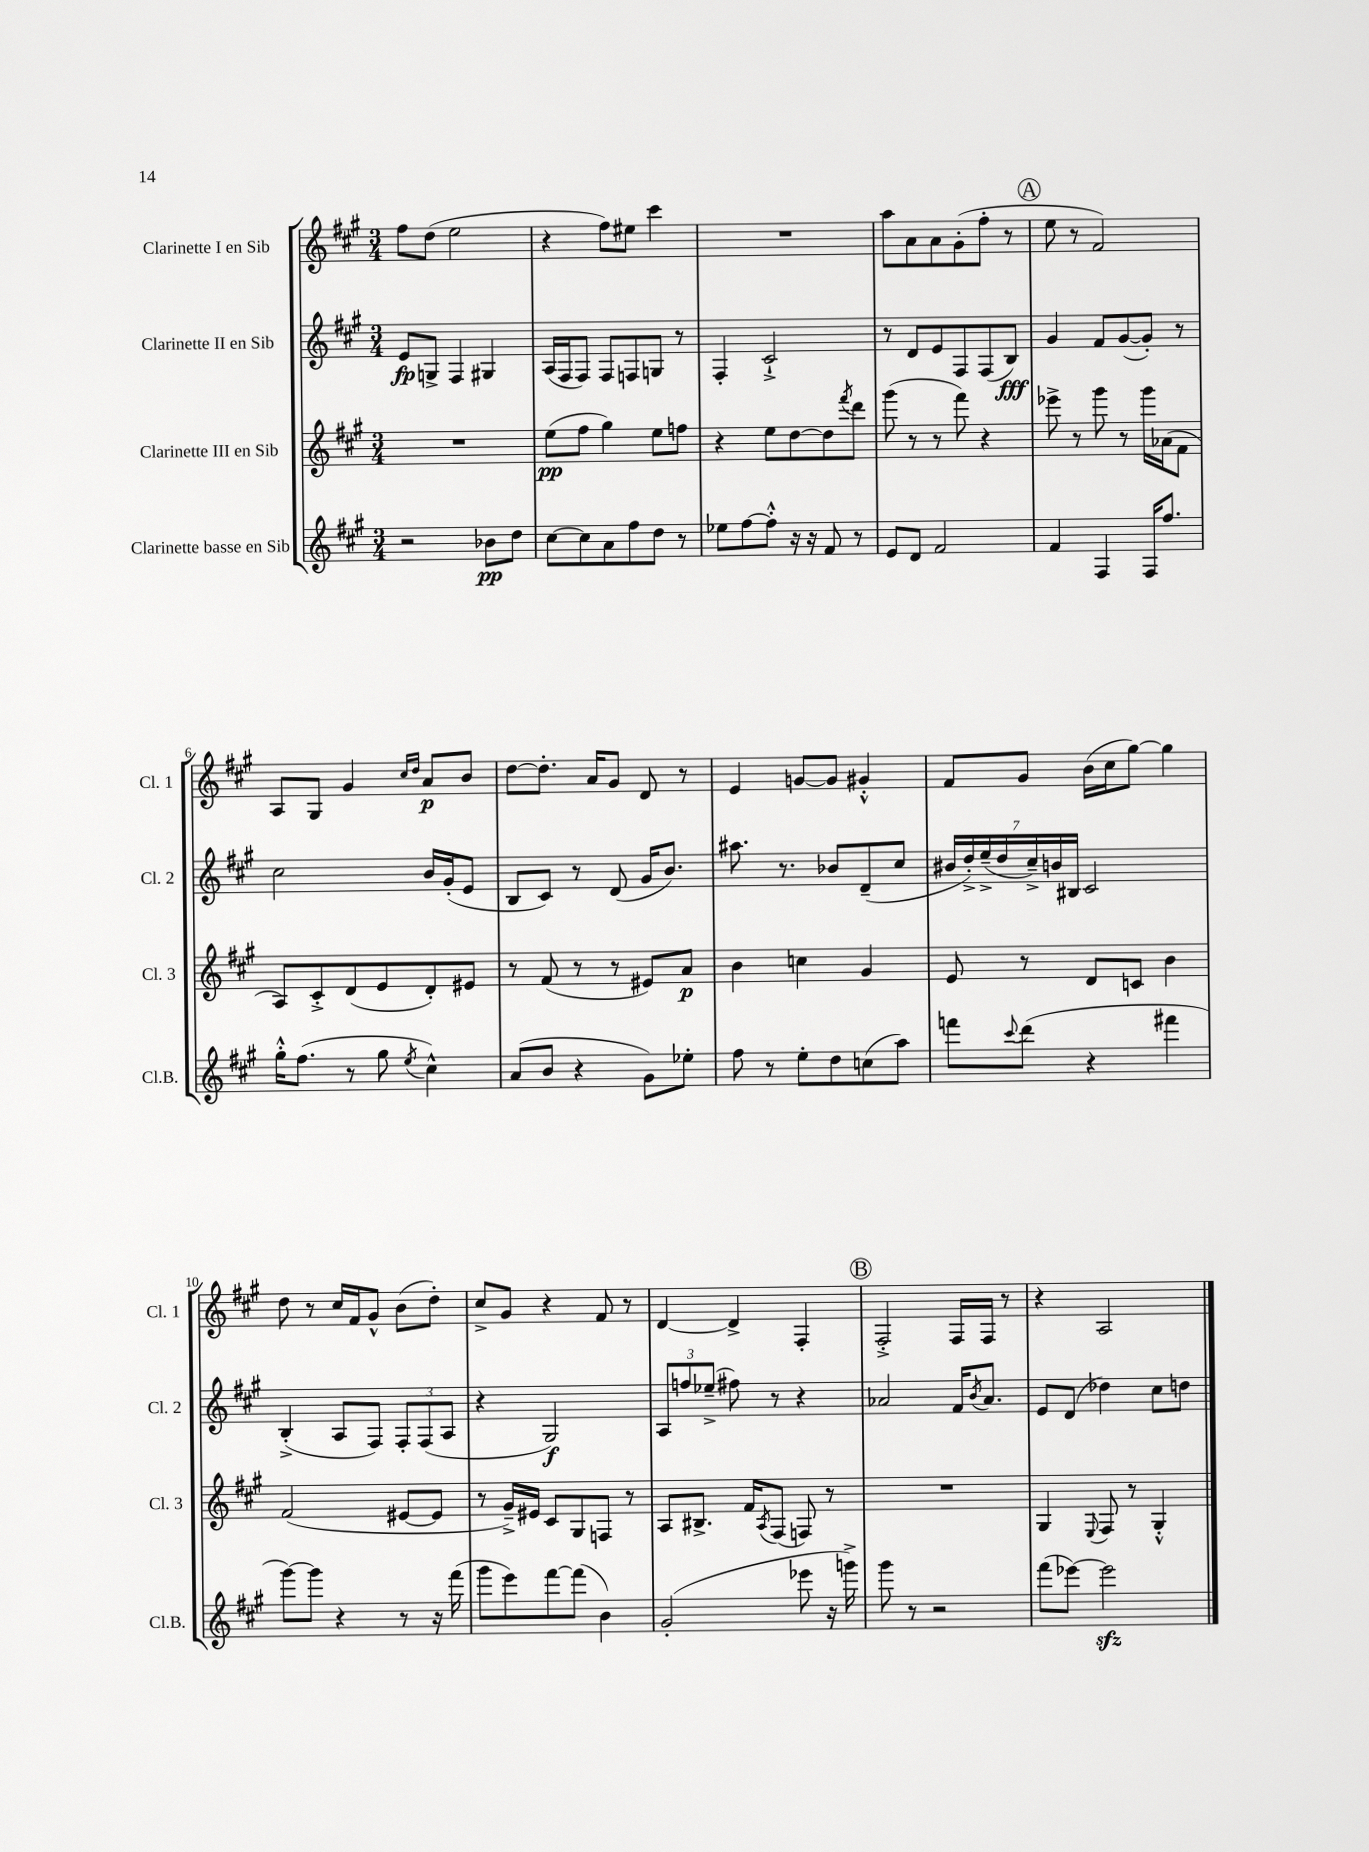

**kern	**kern	**kern	**kern
*staff4	*staff3	*staff2	*staff1
*clefG2	*clefG2	*clefG2	*clefG2
*k[f#c#g#]	*k[f#c#g#]	*k[f#c#g#]	*k[f#c#g#]
*M3/4	*M3/4	*M3/4	*M3/4
2r	2.r	8e/L	8ff#\L
.	.	8G^/J	(8dd\J
.	.	4F#/	2ee\
8b-\L	.	4G#/	.
8dd\J	.	.	.
=	=	=	=
[8cc#\L	(8ee\L	(16A/LL	4r
.	.	16F#/J	.
8cc#\]	8ff#\J	8F#/J)	.
8a\	4gg#\)	8F#/L	8ff#\L)
8ff#\	.	8F/	8ee#\J
8dd\J	8ee\L	8G/J	4ccc#\
8r	8ff\J	8r	.
=	=	=	=
8ee-\L	4r	4F#'/	2.r
[8ff#\	.	.	.
8ff#'^^\]J	8ee\L	2c#`^/	.
16r	[8dd\	.	.
16r	.	.	.
8f#/	8dd\]	.	.
.	8qfff#/	.	.
8r	8ddd\J	.	.
=	=	=	=
8e/L	(8ggg#\	8r	8aa\L
8d/J	8r	8d/L	8a\
2f#/	8r	8e/	8a\
.	8fff#\)	8F#/	(8g#'\
.	4r	(8F#/	8ff#'\J
.	.	8B/J)	8r
=	=	=	=
4f#/	8eee-^\	4g#/	8ee\
.	8r	.	8r
4F#/	8ggg#\	8f#/L	2f#/)
.	8r	([8g#/	.
16F#/LK	16ggg#\LL	8g#'/]J)	.
8.ff#/J	(16a-\J	.	.
.	8f#\J	8r	.
=	=	=	=
16gg#'^^\LK	8A/L)	2cc#\	8A/L
(8.ff#\J	.	.	.
.	8c#'^/	.	8G#/J
8r	(8d/	.	4g#/
8gg#\	8e/	.	.
.	.	.	16qqcc#/LL
8qee/	.	.	16qqdd/JJ
4cc#^^\)	8d'/)	16b/LL	8a/L
.	.	(16g#'/J	.
.	8e#/J	8e/J	8b/J
=	=	=	=
(8a/L	8r	8B/L	[8dd\L
8b/J	(8f#/	8c#/J)	8.dd'\]J
4r	8r	8r	.
.	.	.	16a/LK
.	8r	(8d/	8g#/J
8g#\L)	8e#/L)	16g#/LK	8d/
.	.	8.b/J)	.
8ee-'\J	8a/J	.	8r
=	=	=	=
8ff#\	4b\	8.aa#\	4e/
8r	.	.	.
.	.	8.r	.
8ee'\L	4cc\	.	[8g/L
8dd\	.	8b-/L	8g/]J
(8cc\	4g#/	(8d~/	4g#'^^/
8aa\J)	.	8cc#/J	.
=	=	=	=
8fff\L	8e/	28b#/LL	8f#/L
.	.	28dd'^/)	.
.	.	(28ee~^/	.
.	.	28dd/	.
8qqccc#/	.	.	.
(8ddd\J	8r	.	8g#/J
.	.	28cc#~^/)	.
.	.	28b/	.
.	.	28B#/JJ	.
4r	8d/L	2c#/	(16b\LL
.	.	.	16cc#\J
.	8c/J	.	[8gg#\J)
4fff#\	4b\	.	4gg#\]
=	=	=	=
[8ggg#\L)	(2f#/	(4B'^/	8dd\
8ggg#\]J	.	.	8r
4r	.	8A/L	16cc#/LL
.	.	.	16f#/J
.	.	8F#/J)	8g#^^/J
8r	[8e#/L	12F#'/L	(8b\L
.	.	(12F#/	.
16r	8e#/]J	.	8dd'\J)
.	.	12A/J	.
(16fff#\	.	.	.
=	=	=	=
8ggg#\L	8r	4r	8cc#^/L
8eee\)	16g#~^/LL)	.	8g#/J
.	16e#/JJ	.	.
[8fff#\	8c#/L	2G#/)	4r
(8fff#\]J	8G#/	.	.
4b\)	8F/J	.	8f#/
.	8r	.	8r
=	=	=	=
(2g#'/	8A/L	12A/L	[4d/
.	.	12ff/	.
.	8.B#^/J	.	.
.	.	(12ee-~^/J	.
.	.	8ff#\)	4d^/]
.	16f#/LK	.	.
.	8qA/	.	.
.	(8F#/J	8r	.
8eee-\	8F/)	4r	4F#'/
16r	8r	.	.
16ggg^\)	.	.	.
=	=	=	=
8ggg#\	2.r	2a-/	2F#'^/
8r	.	.	.
2r	.	.	.
.	.	16f#/LK	16F#/LL
.	.	8qb/	.
.	.	8.a-/J	16F#/JJ
.	.	.	8r
=	=	=	=
(8fff#\L	4G#/	8e/L	4r
[8eee-\J)	.	(8d/J	.
.	8qqE/	.	.
2eee-\]	8F#/	4dd-\)	2A/
.	8r	.	.
.	4G#'^^/	8cc#\L	.
.	.	8dd\J	.
==	==	==	==
*-	*-	*-	*-
